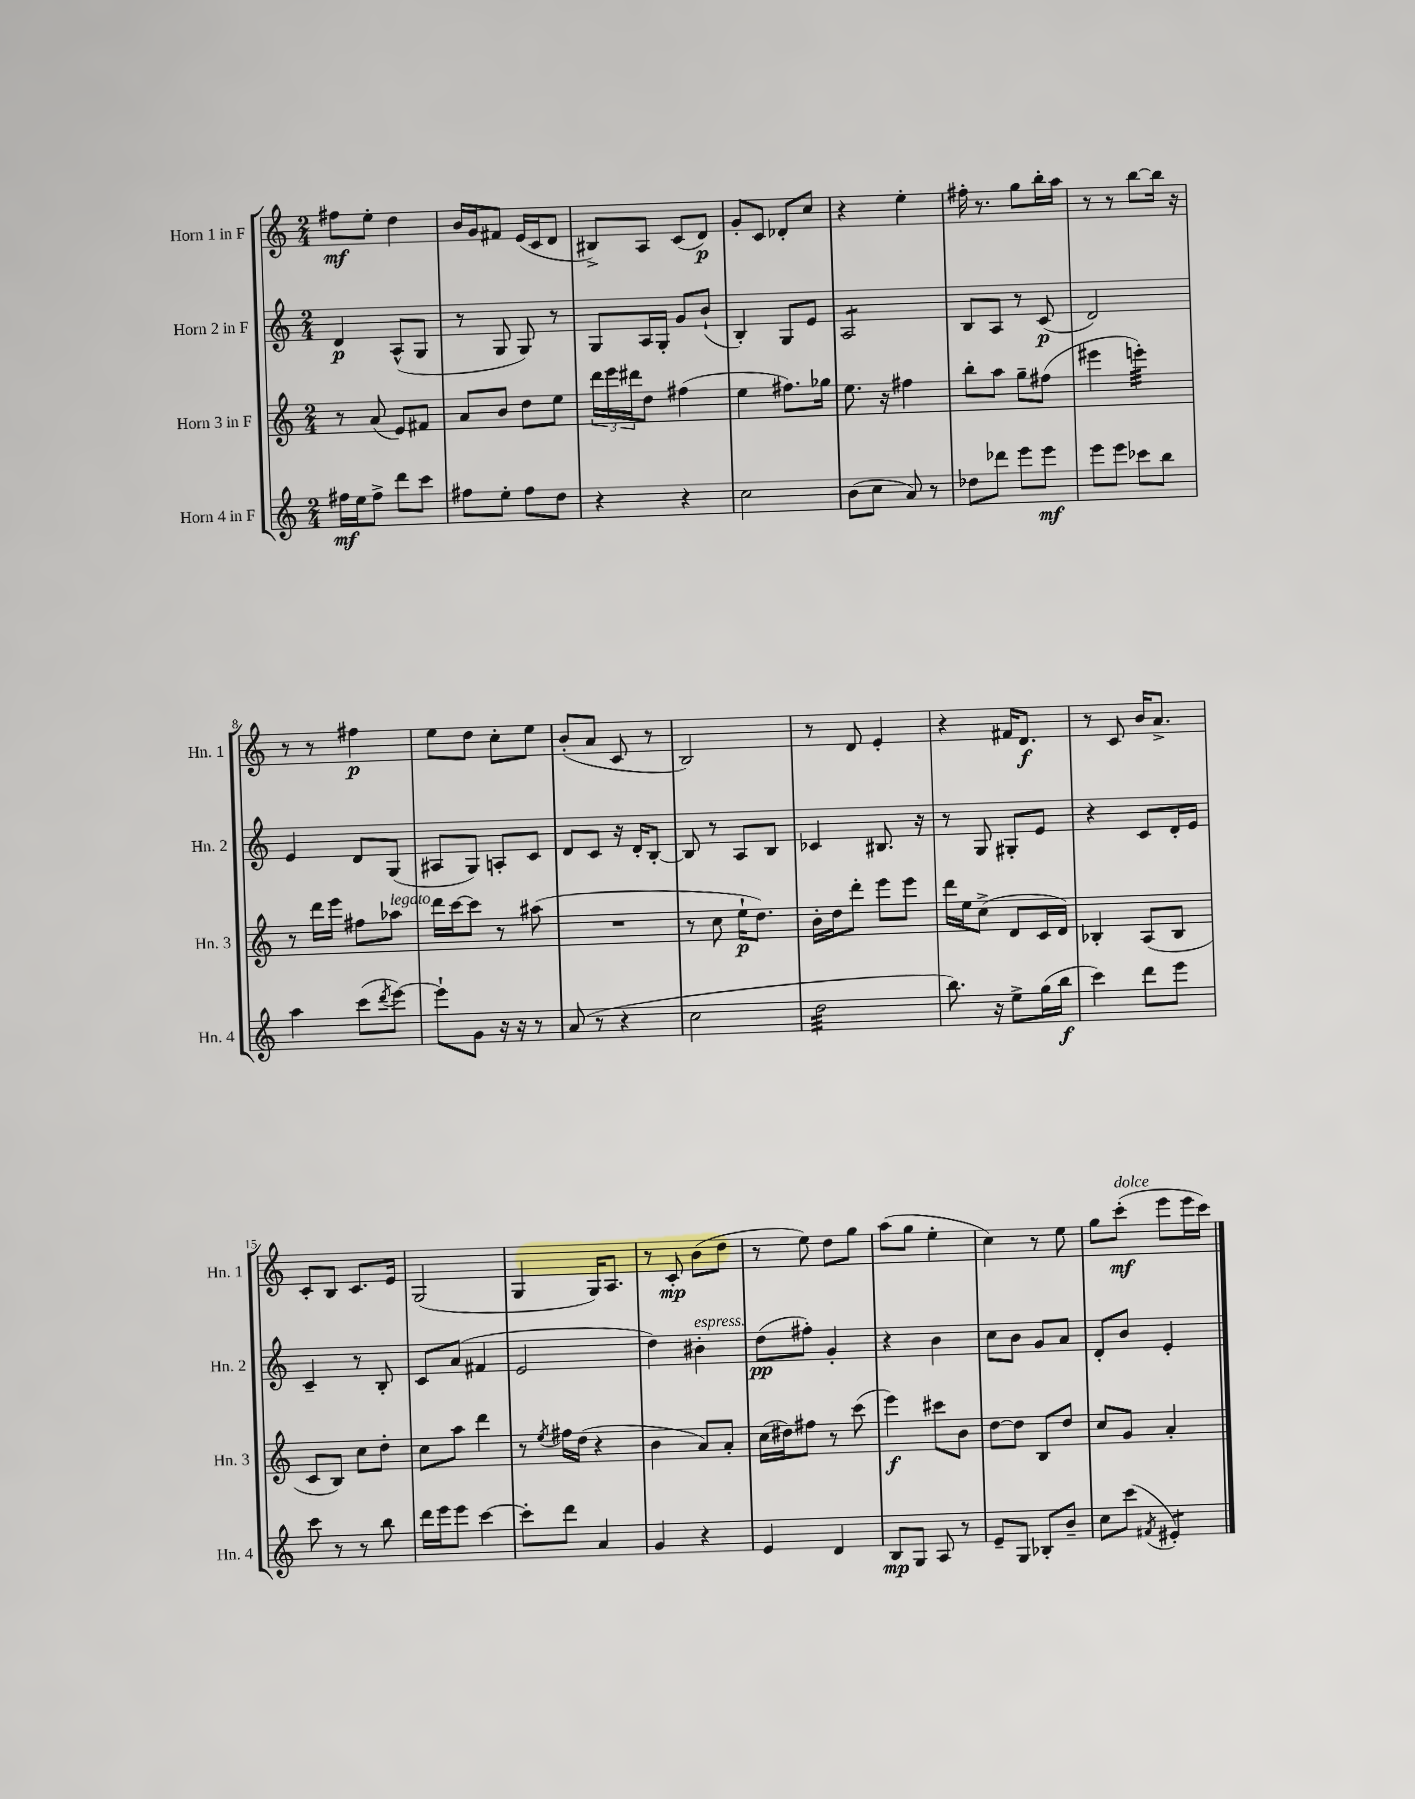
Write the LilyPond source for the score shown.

<<
\new StaffGroup <<
\new Staff = "s0" \with { instrumentName = "Horn 1 in F" shortInstrumentName = "Hn. 1" } {
    \clef treble \key c \major \numericTimeSignature \time 2/4
    fis''8\mf e''8-. d''4 |
    b'16 g'16 fis'8 e'16( c'16 d'8 |
    bis8->) a8 c'8( d'8\p) |
    g'8-. c'8 des'8-. c''8 |
    r4 e''4-. |
    fis''16-. r8. g''8 b''16-. a''16 |
    r8 r8 b''8~ b''16 r16 |
    r8 r8 fis''4\p |
    e''8 d''8 c''8-. e''8 |
    b'8-.( a'8 c'8 r8 |
    b2) |
    r8 d'8 e'4-. |
    r4 fis'16 d'8.\f |
    r8 c'8 b'16 a'8.-> |
    c'8-. b8 c'8. e'16 |
    g2( |
    g4 g16) a8. |
    r8 c'8-.\mp b'8( d''8 |
    r8 e''8) d''8 g''8 |
    a''8( g''8 e''4-. |
    c''4) r8 e''8 |
    g''8 c'''8-.\mf^\markup { \italic "dolce" }( e'''8 e'''16 c'''16) \bar "|." |
}
\new Staff = "s1" \with { instrumentName = "Horn 2 in F" shortInstrumentName = "Hn. 2" } {
    \clef treble \key c \major \numericTimeSignature \time 2/4
    d'4\p a8-^( g8 |
    r8 g8 g8) r8 |
    g8 a16 g16-. g'8 b'8-!( |
    b4-.) g8 e'8 |
    a2:8 |
    b8 a8 r8 c'8\p( |
    d'2) |
    e'4 d'8 g8( |
    ais8 g8) a8-. c'8 |
    d'8 c'8 r16 d'16-. b8~-. |
    b8 r8 a8 b8 |
    ces'4 bis8. r16 |
    r8 g8 gis8-. e'8 |
    r4 c'8 d'16-. e'16 |
    c'4-- r8 b8-. |
    c'8 a'8( fis'4 |
    e'2 |
    d''4) bis'4-.^\markup { \italic "espress." } |
    d''8\pp( fis''8-.) g'4-. |
    r4 b'4 |
    c''8 b'8 g'8 a'8 |
    d'8-. b'8 e'4-. \bar "|." |
}
\new Staff = "s2" \with { instrumentName = "Horn 3 in F" shortInstrumentName = "Hn. 3" } {
    \clef treble \key c \major \numericTimeSignature \time 2/4
    r8 a'8( e'8) fis'8 |
    a'8 b'8 d''8 e''8 |
    \tuplet 3/2 { d'''16 e'''16 dis'''16 } d''8 fis''4( |
    e''4 fis''8.) ges''16 |
    e''8. r16 fis''4 |
    b''8-. a''8 g''8-- fis''8( |
    eis'''4 e'''4:32-.) |
    r8 d'''16 e'''16 fis''8 aes''8^\markup { \italic "legato" } |
    d'''16 c'''16~ c'''8 r8 ais''8( |
    R2 |
    r8 c''8 e''16-!\p d''8.) |
    b'16-. d''16 d'''8-. e'''8 e'''8 |
    d'''16 e''16 c''8->( d'8 c'16 d'16) |
    bes4-. a8( bes8 |
    c'8 b8) c''8 d''8-. |
    c''8 a''8 d'''4 |
    r8 \acciaccatura { e''8 } fis''16 d''16( r4 |
    b'4 a'8) a'8-. |
    c''16( dis''16) fis''8 r8 c'''8( |
    e'''4\f) cis'''8 b'8 |
    d''8~ d''8 b8 d''8 |
    c''8 g'8 a'4-. \bar "|." |
}
\new Staff = "s3" \with { instrumentName = "Horn 4 in F" shortInstrumentName = "Hn. 4" } {
    \clef treble \key c \major \numericTimeSignature \time 2/4
    fis''16\mf e''16 fis''8-> d'''8 c'''8 |
    fis''8 e''8-. fis''8 d''8 |
    r4 r4 |
    c''2 |
    b'8( c''8 a'8) r8 |
    des''8 des'''8 e'''8 e'''8\mf |
    e'''8 e'''8 ces'''8 b''8 |
    a''4 c'''8( \acciaccatura { d'''8 } e'''8~) |
    e'''8-! g'8 r16 r16 r8 |
    a'8( r8 r4 |
    c''2 |
    d''2:32 |
    b''8.) r16 e''8-> g''16( b''16\f |
    c'''4) d'''8 e'''8 |
    c'''8 r8 r8 b''8 |
    d'''16 e'''16 e'''8 c'''4~ |
    c'''8-. d'''8 a'4 |
    g'4 r4 |
    e'4 d'4 |
    b8\mp g8 a8 r8 |
    e'8-- g8 bes8-. b'8-- |
    c''8 c'''8( \acciaccatura { fis'8 } eis'4:8-.) \bar "|." |
}
>>
>>
